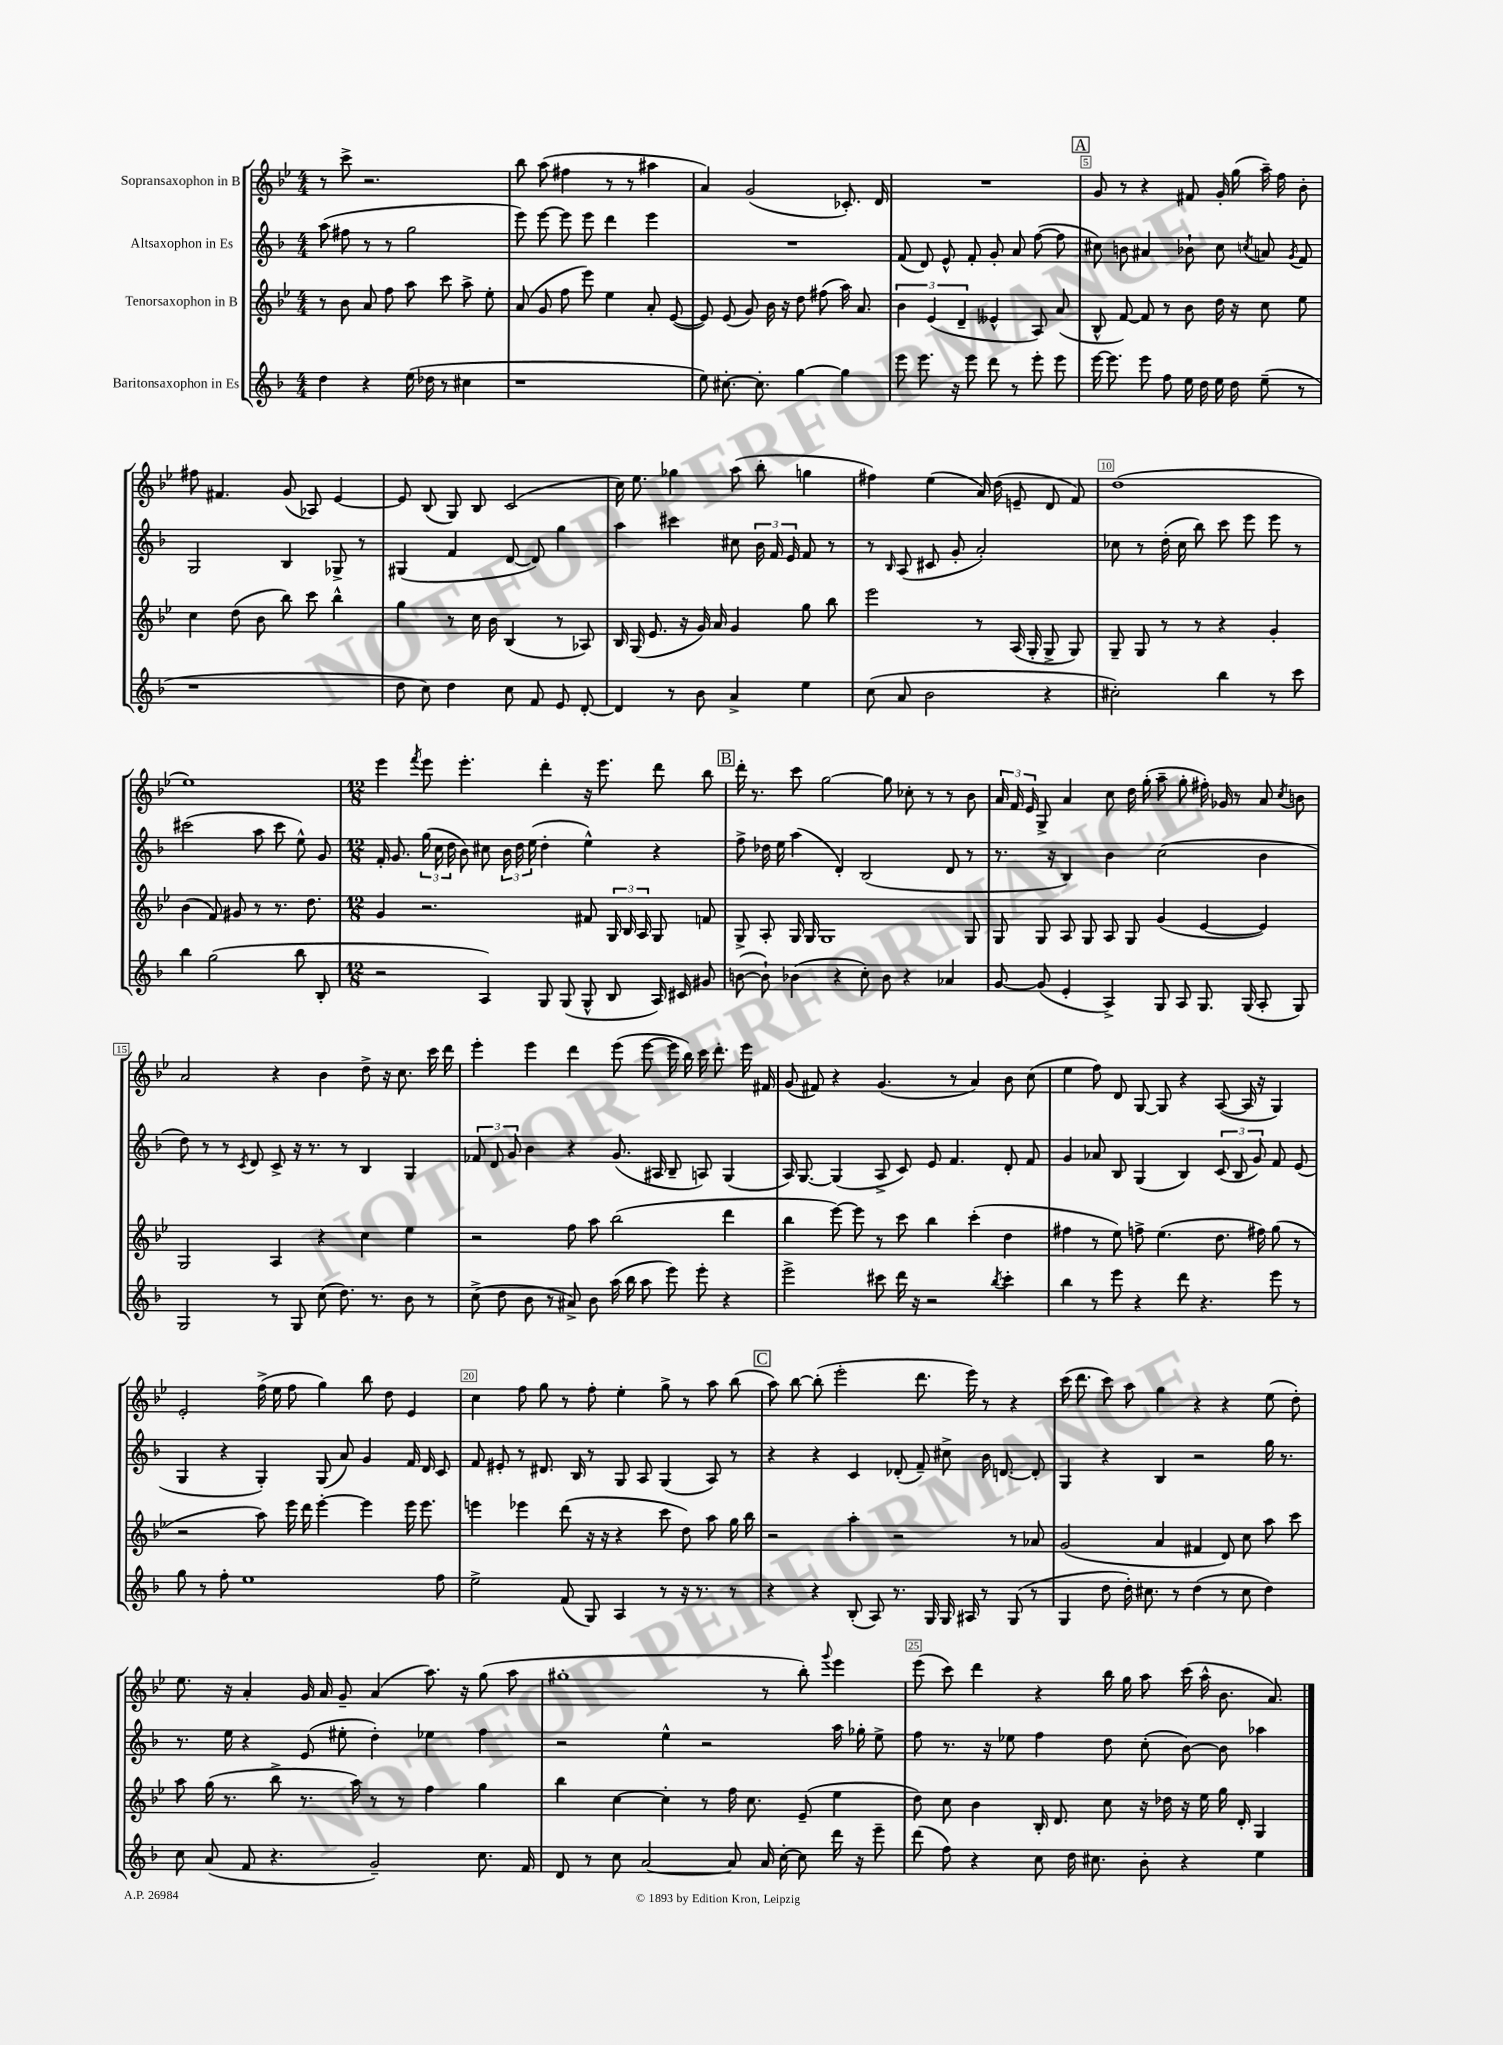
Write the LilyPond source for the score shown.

<<
\new StaffGroup <<
\new Staff = "s0" \with { instrumentName = "Sopransaxophon in B" } {
    \clef treble \key bes \major \numericTimeSignature \time 4/4
    \autoBeamOff r8 c'''8-> r2. |
    bes''8 a''8( fis''4 r8 r8 ais''4 |
    a'4) g'2( ces'8.-.) d'16 |
    R1 |
    \mark \markup { \box "A" } g'8 r8 r4 fis'8 g'16-. g''16( a''16--) f''16 bes'8-. |
    fis''8 fis'4. g'8( aes8) ees'4~ |
    ees'8 bes8( g8) bes8 c'2( |
    c''16) ees''8. ges''4 a''8( bes''8-. g''4 |
    fis''4) ees''4( a'16) d''16( e'8-- d'8 f'8) |
    d''1( |
    ees''1) |
    \numericTimeSignature \time 12/8 ees'''4 \acciaccatura { f'''8 } ees'''8 ees'''4.-. d'''4-. r16 ees'''8. d'''8 bes''8 |
    \mark \markup { \box "B" } d'''16-. r8. c'''8 g''2~ g''8 ces''8-. r8 r8 bes'8 |
    \tuplet 3/2 { a'16 f'16 ees'16 } g8-> a'4 c''8 d''16 g''16-.( a''8-- g''8-. fis''16-.) ges'16 r8 a'8 \acciaccatura { c''8 } b'8 |
    a'2 r4 bes'4 d''8-> r16 c''8. c'''16 d'''16 |
    ees'''4-. ees'''4 d'''4 ees'''8( ees'''8~ ees'''16 bes''16) c'''16 d'''8.-. ees'''16 fis'16 |
    g'8( fis'8) r4 g'4.( r8 a'4) bes'8 c''8( |
    ees''4 f''8) d'8 g8~ g8 r4 a8~( a16 r16 g4) |
    ees'2-. f''16->( ees''16 f''8 g''4) bes''8 d''8 ees'4 |
    c''4 f''8 g''8 r8 f''8-. ees''4-. g''8-> r8 a''8 bes''8( |
    \mark \markup { \box "C" } a''8) bes''8~ bes''8-.( ees'''2-. d'''8. ees'''16) r8 r4 |
    c'''16( d'''8. c'''8) a''8 g''4 r4 r4 ees''8( d''8-.) |
    ees''8. r16 a'4-. g'16 a'16 g'8-- a'4( a''8.) r16 g''8( a''8 |
    gis''1-. r8 bes''8-.) \appoggiatura { g'''8 } ees'''4 |
    ees'''8( c'''8) d'''4 r4 bes''16 g''16 a''8 c'''16( a''16-^ bes'8. a'8.) \bar "|." |
}
\new Staff = "s1" \with { instrumentName = "Altsaxophon in Es" } {
    \clef treble \key f \major \numericTimeSignature \time 4/4
    \autoBeamOff a''8( fis''8 r8 r8 g''2 |
    e'''8) e'''8~ e'''8 e'''8 d'''4 e'''4 |
    R1 |
    f'8( d'8) e'8-^ f'8-. g'8-. a'8 f''8~( f''8 |
    \mark \markup { \box "A" } cis''8) b'8 ais'4 bes'8-! cis''8 \acciaccatura { c''8 } a'8 \acciaccatura { g'8 } f'8 |
    g2 bes4 ges8-> r8 |
    gis4( f'4 d'8~ d'8) g''4 |
    a''4 cis'''4 cis''8 \tuplet 3/2 { bes'16 f'16 e'16 } f'8 r8 |
    r8 \grace { bes16 } a8( cis'8 g'8-. a'2-.) |
    ces''8 r8 d''16-.( ces''16 bes''8) c'''8 e'''8 e'''8 r8 |
    cis'''2( a''8 cis'''8 e''8-^) g'8 |
    \numericTimeSignature \time 12/8 f'16-. g'8. \tuplet 3/2 { g''16( c''16 d''16 } bes'8) cis''8 \tuplet 3/2 { bes'16 d''16 e''16( } d''4-. e''4-^) r4 |
    \mark \markup { \box "B" } f''8-> des''16 e''16 a''4( d'4-.) bes2( d'8 r8 |
    r8. r16 bes4) bes'4 c''2( bes'4 |
    d''8) r8 r8 \acciaccatura { c'8 } d'8 c'8-> r16 r8. r8 bes4 g4 |
    \tuplet 3/2 { fes'8 d'8 g'8 } bes'4 r4 g'8.( ais16 bes8-- a8) g4( |
    a16) g8.~ g4( a8-> c'8) e'8 f'4. d'8-. f'8 |
    g'4 aes'8 bes8 g4( bes4) \tuplet 3/2 { c'8( bes8 g'8) } f'8 e'8( |
    g4 r4 g4-.) g8( a'8) g'4 f'16 d'16 c'8 |
    f'8 eis'8-. r8 dis'8. bes16 r8 g8 a8 g4( a8) r8 |
    \mark \markup { \box "C" } r4 r4 c'4 des'8-.( f'8--) cis''8-> bes'16 d'8.~ d'8-. |
    g4 r4 bes4 r2 g''16 r8. |
    r8. e''16 r4 e'8( eis''8-. d''4-.) ees''4 f''4 |
    r2 e''4-^ r2 a''16 ges''16-. e''8-> |
    f''8 r8. r16 ees''8 f''4 d''8 c''8-.( bes'8~) bes'8 aes''4 \bar "|." |
}
\new Staff = "s2" \with { instrumentName = "Tenorsaxophon in B" } {
    \clef treble \key bes \major \numericTimeSignature \time 4/4
    \autoBeamOff r8 bes'8 a'8 f''8 a''8 c'''8 a''8-> ees''8-. |
    a'8( g'8 f''8 ees'''8) ees''4 a'8-. ees'8~( |
    ees'8) ees'8( g'8) bes'16 r16 d''8 fis''8( a''16) a'8. |
    \tuplet 3/2 { bes'4 ees'4( d'4-- } eeses'4-^ a8) a'8( |
    \mark \markup { \box "A" } bes8-^ f'8~) f'8 r8 bes'8 d''16 r16 c''8 ees''8 |
    c''4 d''8( bes'8 bes''8) c'''8 bes''4-^ |
    g''4 r8 c''16 bes'16 bes4( r8 aes8) |
    bes16 g16( ees'8. r16 g'16) a'16 g'4 g''8 bes''8 |
    ees'''2 r8 a16( g16-. g8-> g8) |
    g8-- g8 r8 r8 r4 g'4-. |
    bes'4( f'8) gis'8 r8 r8. d''8. |
    \numericTimeSignature \time 12/8 g'4 r2. fis'8 \tuplet 3/2 { g16 bes16 a16 } g8 f'8 |
    \mark \markup { \box "B" } g8-> a8-. g16 g16 g1 g8 |
    g8 g8 a8 g8 a8 g8 g'4( ees'4~ ees'4) |
    g2 a4 r4 c''4 ees''4 |
    r2 f''8 a''8 bes''2( d'''4 |
    bes''4 ees'''8~) ees'''8 r8 c'''8 bes''4 c'''4-.( d''4 |
    fis''4 r8 ees''8) f''8-> ees''4.( d''8. fis''16) g''8( r8 |
    r2 a''8) ees'''16 d'''16 ees'''4~-. ees'''4 ees'''16 ees'''8. |
    e'''4 ees'''4 d'''8( r16 r16 r4 c'''8 d''8) a''8 g''16 bes''16 |
    \mark \markup { \box "C" } r2 a''4-. r2 r8 aes'8 |
    g'2( a'4 fis'4 d'8) c''8 a''8 c'''8 |
    a''8 g''16( r8. bes''8-> r8. a''16) r8 r8 f''4 g''4 |
    bes''4 c''4~ c''4-. r8 f''16 c''8. ees'8--( ees''4 |
    d''8) c''8 bes'4 bes16-. d'8. c''8 r16 des''16 r16 ees''16 g''16 d'16-. g4 \bar "|." |
}
\new Staff = "s3" \with { instrumentName = "Baritonsaxophon in Es" } {
    \clef treble \key f \major \numericTimeSignature \time 4/4
    \autoBeamOff d''4 r4 e''16( des''16 r8 cis''4 |
    r1 |
    e''8) cis''8.~-. cis''8.-. g''4~ g''4 |
    e'''8 e'''8. r16 e'''8 d'''8 r8 e'''8-. e'''8 |
    \mark \markup { \box "A" } e'''16~ e'''8. e'''8 f''8 e''16 d''16 e''16 d''16 e''8--( r8 |
    r1 |
    d''8 c''8) d''4 c''8 f'8 e'8 d'8~-. |
    d'4 r8 bes'8 a'4-> e''4 |
    c''8( a'8 bes'2 r4 |
    cis''2-.) bes''4 r8 c'''8 |
    bes''4 g''2( bes''8 bes8-. |
    \numericTimeSignature \time 12/8 r2 a4) g8 g8( g8-^ bes8 a16) cis'16 gis'8 |
    \mark \markup { \box "B" } b'8~( b'8-!) bes'4( r4 c''8-.) bes'8 r4 aes'4 |
    g'8~ g'8( e'4-. a4->) g8 a8 g8. g16( a8-. g8) |
    g2 r8 g8 c''8( d''8.) r8. bes'8 r8 |
    c''8->( d''8 bes'8 r8 ais'8->) bes'8 a''16( bes''16 a''8 e'''8) e'''8-. r4 |
    e'''2-> cis'''8 d'''16 r16 r2 \acciaccatura { bes''8 } cis'''4-. |
    bes''4 r8 e'''8 r4 d'''8 r4. e'''8 r8 |
    g''8 r8 f''8-. e''1 f''8 |
    e''2-> f'8( g8) a4 r8 r16 r8. r8 |
    \mark \markup { \box "C" } r4 r4 bes8-.( a8) r8. g16 g16 ais16 r8 g8( r8 |
    g4 d''8 d''16-.) cis''8. r8 d''4( r8 cis''8 d''4) |
    c''8 a'8( f'8 r4. g'2--) c''8. f'16 |
    d'8 r8 c''8 a'2~ a'8 a'16 c''16~-. c''8 d'''16 r16 e'''8-- |
    d'''8( f''8) r4 c''8 d''16 cis''8. bes'8-. r4 e''4 \bar "|." |
}
>>
>>
\layout { \context { \Score \override BarNumber.break-visibility = ##(#f #t #t) barNumberVisibility = #(every-nth-bar-number-visible 5) \override BarNumber.stencil = #(make-stencil-boxer 0.1 0.3 ly:text-interface::print) } }
